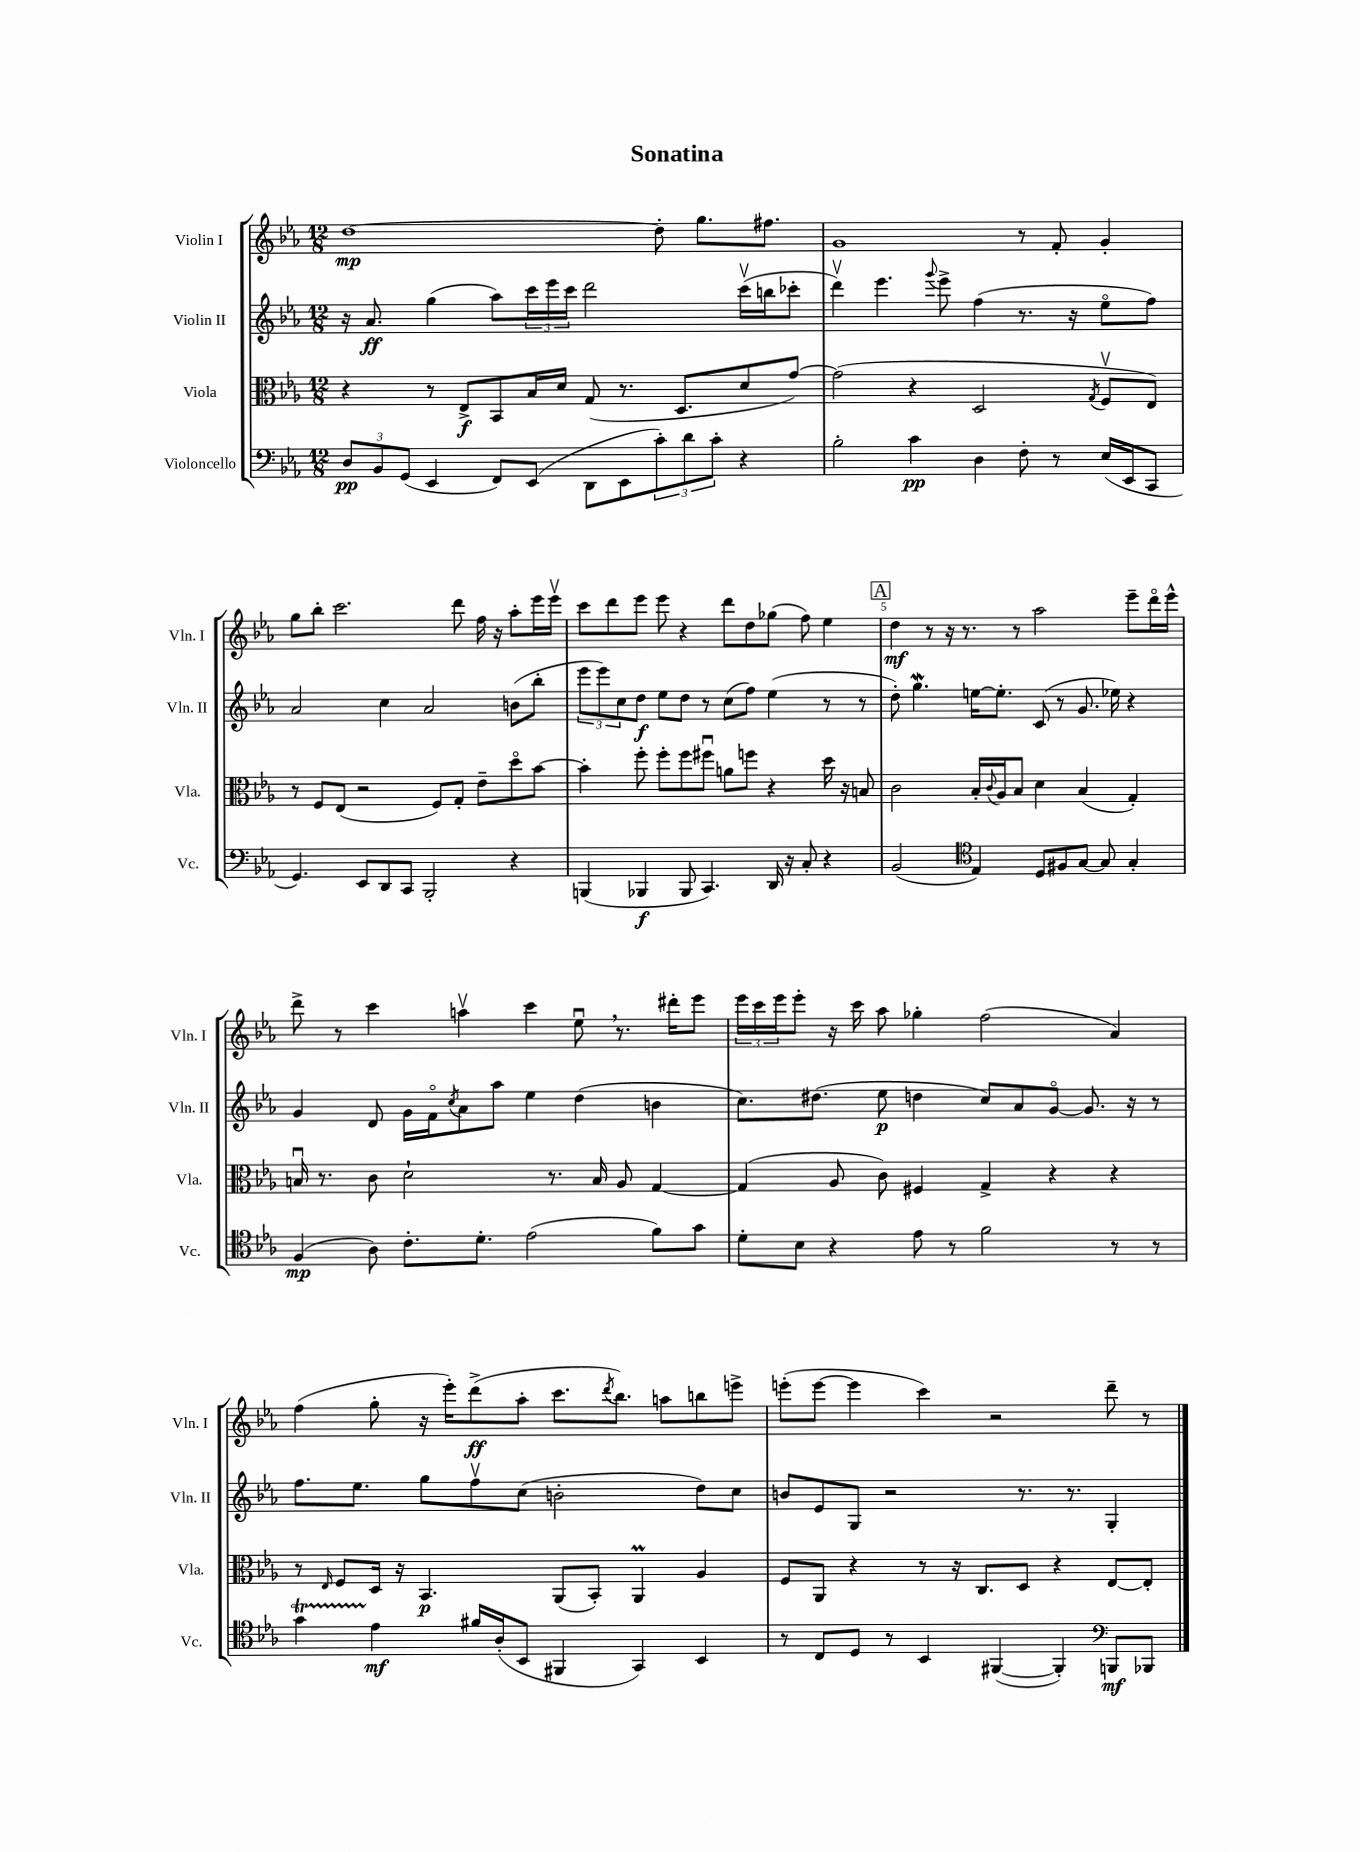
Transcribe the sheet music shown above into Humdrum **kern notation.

**kern	**dynam	**kern	**dynam	**kern	**dynam	**kern	**dynam
*part4	*part4	*part3	*part3	*part2	*part2	*part1	*part1
*staff4	*staff4	*staff3	*staff3	*staff2	*staff2	*staff1	*staff1
*I"Violoncello	*	*I"Viola	*	*I"Violin II	*	*I"Violin I	*
*I'Vc.	*	*I'Vla.	*	*I'Vln. II	*	*I'Vln. I	*
*clefF4	*	*clefC3	*	*clefG2	*	*clefG2	*
*k[b-e-a-]	*	*k[b-e-a-]	*	*k[b-e-a-]	*	*k[b-e-a-]	*
*M12/8	*	*M12/8	*	*M12/8	*	*M12/8	*
=1	=1	=1	=1	=1	=1	=1	=1
12D/L	pp	4r	.	16r	.	[1dd	mp
.	.	.	.	8.a-/	ff	.	.
12BB-/	.	.	.	.	.	.	.
(12GG/J	.	.	.	.	.	.	.
4EE-/	.	8r	.	(4gg\	.	.	.
.	.	8E-^/L	f	.	.	.	.
8FF/L)	.	8BB-/	.	8aa-\L)	.	.	.
(8EE-/J	.	16B-/L	.	24ccc\L	.	.	.
.	.	.	.	24eee-\	.	.	.
.	.	16d/JJ	.	.	.	.	.
.	.	.	.	24ccc\JJ	.	.	.
8DD\L	.	(8G/	.	2ddd\	.	.	.
8EE-\	.	8.r	.	.	.	.	.
12c'\)	.	.	.	.	.	8dd'\]	.
.	.	8.D/L	.	.	.	.	.
12d\	.	.	.	.	.	.	.
.	.	.	.	.	.	8.gg\L	.
12c'\J	.	.	.	.	.	.	.
4r	.	8d/	.	(16cccv\LL	.	.	.
.	.	.	.	16bbn\J	.	8.ff#X\J	.
.	.	[8g/J)	.	8ccc-X'\J	.	.	.
=2	=2	=2	=2	=2	=2	=2	=2
2B-'\	.	(2g\]	.	4dddv\)	.	1g	.
.	.	.	.	4.eee-\	.	.	.
4c\	pp	4r	.	.	.	.	.
.	.	.	.	8qqggg/	.	.	.
.	.	.	.	8eee-^\	.	.	.
4D\	.	2D/	.	(4ff\	.	.	.
8F'\	.	.	.	8.r	.	8r	.
8r	.	.	.	.	.	8f'/	.
.	.	.	.	16r	.	.	.
.	.	8qG/	.	.	.	.	.
(16E-/LL	.	8Fv/L	.	8ee-\L	.	4g'/	.
16EE-/J	.	.	.	.	.	.	.
8CC/J	.	8E-/J)	.	8ff\J)	.	.	.
!!LO:LB:g=z
=3	=3	=3	=3	=3	=3	=3	=3
4.GG/)	.	8r	.	2a-/	.	8gg\L	.
.	.	8F/L	.	.	.	8bb-'\J	.
.	.	(8E-/J	.	.	.	2.ccc\	.
8EE-/L	.	2r	.	.	.	.	.
8DD/	.	.	.	4cc\	.	.	.
8CC/J	.	.	.	.	.	.	.
2BBB-'/	.	.	.	2a-/	.	.	.
.	.	8F/L)	.	.	.	.	.
.	.	8G'/J	.	.	.	8ddd\	.
.	.	8e-~\L	.	.	.	16ff\	.
.	.	.	.	.	.	16r	.
4r	.	8dd\	.	(8bn\L	.	8aa-'\L	.
.	.	[8b-\J	.	8bb-'\J	.	16eee-\L	.
.	.	.	.	.	.	16eee-v\JJ	.
=4	=4	=4	=4	=4	=4	=4	=4
(4BBBn/	.	4b-'\]	.	12eee-\L	.	8ccc\L	.
.	.	.	.	12eee-\)	.	.	.
.	.	.	.	.	.	8ddd\	.
.	.	.	.	12cc\	.	.	.
4BBB-X/	f	8ff'\	.	8dd\J	f	8eee-\J	.
.	.	8ff'\L	.	8ee-\L	.	8eee-\	.
8BBB-/	.	8ff\	.	8dd\J	.	4r	.
4.CC/)	.	8ff#Xu\J	.	8r	.	.	.
.	.	8an\L	.	(8cc\L	.	8ddd\L	.
.	.	8ffn\J	.	8ff\J)	.	8dd\	.
16DD/	.	4r	.	(4ee-\	.	(8gg-X\J	.
16r	.	.	.	.	.	.	.
8C'/	.	.	.	.	.	8ff\)	.
4r	.	16dd\	.	8r	.	4ee-\	.
.	.	16r	.	.	.	.	.
.	.	8Bn/	.	8r	.	.	.
!!LO:REH:place=s1:t=A
=5	=5	=5	=5	=5	=5	=5	=5
(2BB-/	.	2c\	.	8dd'\)	.	4dd\	mf
.	.	.	.	4.ggW\	.	.	.
.	.	.	.	.	.	8r	.
.	.	.	.	.	.	16r	.
.	.	.	.	.	.	8.r	.
*clefC4	*	*	*	*	*	*	*
4E-/)	.	16B-'/LL	.	[16een\KL	.	.	.
.	.	8qqc/	.	.	.	.	.
.	.	16A-/J	.	8.ee'\J]	.	.	.
.	.	8B-/J	.	.	.	8r	.
8D/L	.	4d\	.	(8c/	.	2aa-\	.
8F#X/	.	.	.	8r	.	.	.
[8G/J	.	(4B-/	.	8.g/	.	.	.
8G/]	.	.	.	.	.	.	.
.	.	.	.	16ee-X\)	.	.	.
4G'/	.	4G'/)	.	4r	.	8eee-~\L	.
.	.	.	.	.	.	16ddd\L	.
.	.	.	.	.	.	16eee-^^\JJ	.
!!LO:LB:g=z
=6	=6	=6	=6	=6	=6	=6	=6
(4F/	mp	16Bnu/	.	4g/	.	8ddd^\	.
.	.	8.r	.	.	.	.	.
.	.	.	.	.	.	8r	.
8A-\)	.	8c\	.	8d/	.	4ccc\	.
8.c'\L	.	2d`\	.	16g\LL	.	.	.
.	.	.	.	16f\J	.	.	.
.	.	.	.	8qcc/	.	.	.
.	.	.	.	8a-\	.	4aanv\	.
8.d'\J	.	.	.	.	.	.	.
.	.	.	.	8aa-\J	.	.	.
(2e-\	.	.	.	4ee-\	.	4ccc\	.
.	.	8.r	.	.	.	.	.
.	.	.	.	(4dd\	.	8ee-u,\	.
.	.	16B/	.	.	.	.	.
.	.	8A-/	.	.	.	8.r	.
8f\L)	.	[4G/	.	4bn\	.	.	.
.	.	.	.	.	.	16ddd#X'\KL	.
8g\J	.	.	.	.	.	8eee-\J	.
=7	=7	=7	=7	=7	=7	=7	=7
8d'\L	.	(4G/]	.	8.cc\L)	.	24eee-\LL	.
.	.	.	.	.	.	24ccc\	.
.	.	.	.	.	.	24eee-\J	.
8B-\J	.	.	.	.	.	8eee-'\J	.
.	.	.	.	(8.dd#X\J	.	.	.
4r	.	8A-/	.	.	.	16r	.
.	.	.	.	.	.	16ccc\	.
.	.	8c\)	.	8ee-\	p	8aa-\	.
8e-\	.	4F#X/	.	4ddn\	.	4gg-X'\	.
8r	.	.	.	.	.	.	.
2f\	.	4G^/	.	8cc/L)	.	(2ff\	.
.	.	.	.	8a-/	.	.	.
.	.	4r	.	[8g/J	.	.	.
.	.	.	.	8.g/]	.	.	.
8r	.	4r	.	.	.	4a-/)	.
.	.	.	.	16r	.	.	.
8r	.	.	.	8r	.	.	.
!!LO:LB:g=z
=8	=8	=8	=8	=8	=8	=8	=8
4gt\	.	8r	.	8.ff\L	.	(4ff\	.
.	.	16qqE-/	.	.	.	.	.
.	.	8F/L	.	.	.	.	.
.	.	.	.	8.ee-\J	.	.	.
4e-\	mf	16D/Jk	.	.	.	8gg'\	.
.	.	16r	.	.	.	.	.
.	.	4.BB-/	p	8gg\L	.	16r	.
.	.	.	.	.	.	16eee-'\KL)	.
16f#X/LL	.	.	.	8ffv\	.	(8ddd^\	ff
(16A-'/J	.	.	.	.	.	.	.
8BB-/J	.	.	.	(8cc\J	.	8aa-'\J	.
4FF#X/	.	(8AA-/L	.	2bn'\	.	8.ccc\L	.
.	.	8BB-'/J)	.	.	.	.	.
.	.	.	.	.	.	8qddd/	.
.	.	.	.	.	.	8.bb-\J)	.
4GG/)	.	4AA-M/	.	.	.	.	.
.	.	.	.	.	.	8aan\L	.
4BB-/	.	4A-/	.	8dd\L)	.	8bbn\	.
.	.	.	.	8cc\J	.	8eeen^\J	.
=9	=9	=9	=9	=9	=9	=9	=9
8r	.	8F/L	.	8bn/L	.	(8eeen'\L	.
8C/L	.	8AA-/J	.	8e-/	.	[8eee\J	.
8D/J	.	4r	.	8G/J	.	4eee\]	.
8r	.	.	.	2r	.	.	.
4BB-/	.	8r	.	.	.	4ccc\)	.
.	.	16r	.	.	.	.	.
.	.	8.C/L	.	.	.	.	.
([4FF#X/	.	.	.	.	.	2r	.
.	.	8D/J	.	8.r	.	.	.
4FF#'/])	.	4r	.	.	.	.	.
.	.	.	.	8.r	.	.	.
*clefF4	*	*	*	*	*	*	*
8BBBn/L	mf	[8E-/L	.	4G'/	.	8ddd~\	.
8BBB-X/J	.	8E-'/J]	.	.	.	8r	.
==	==	==	==	==	==	==	==
*-	*-	*-	*-	*-	*-	*-	*-
